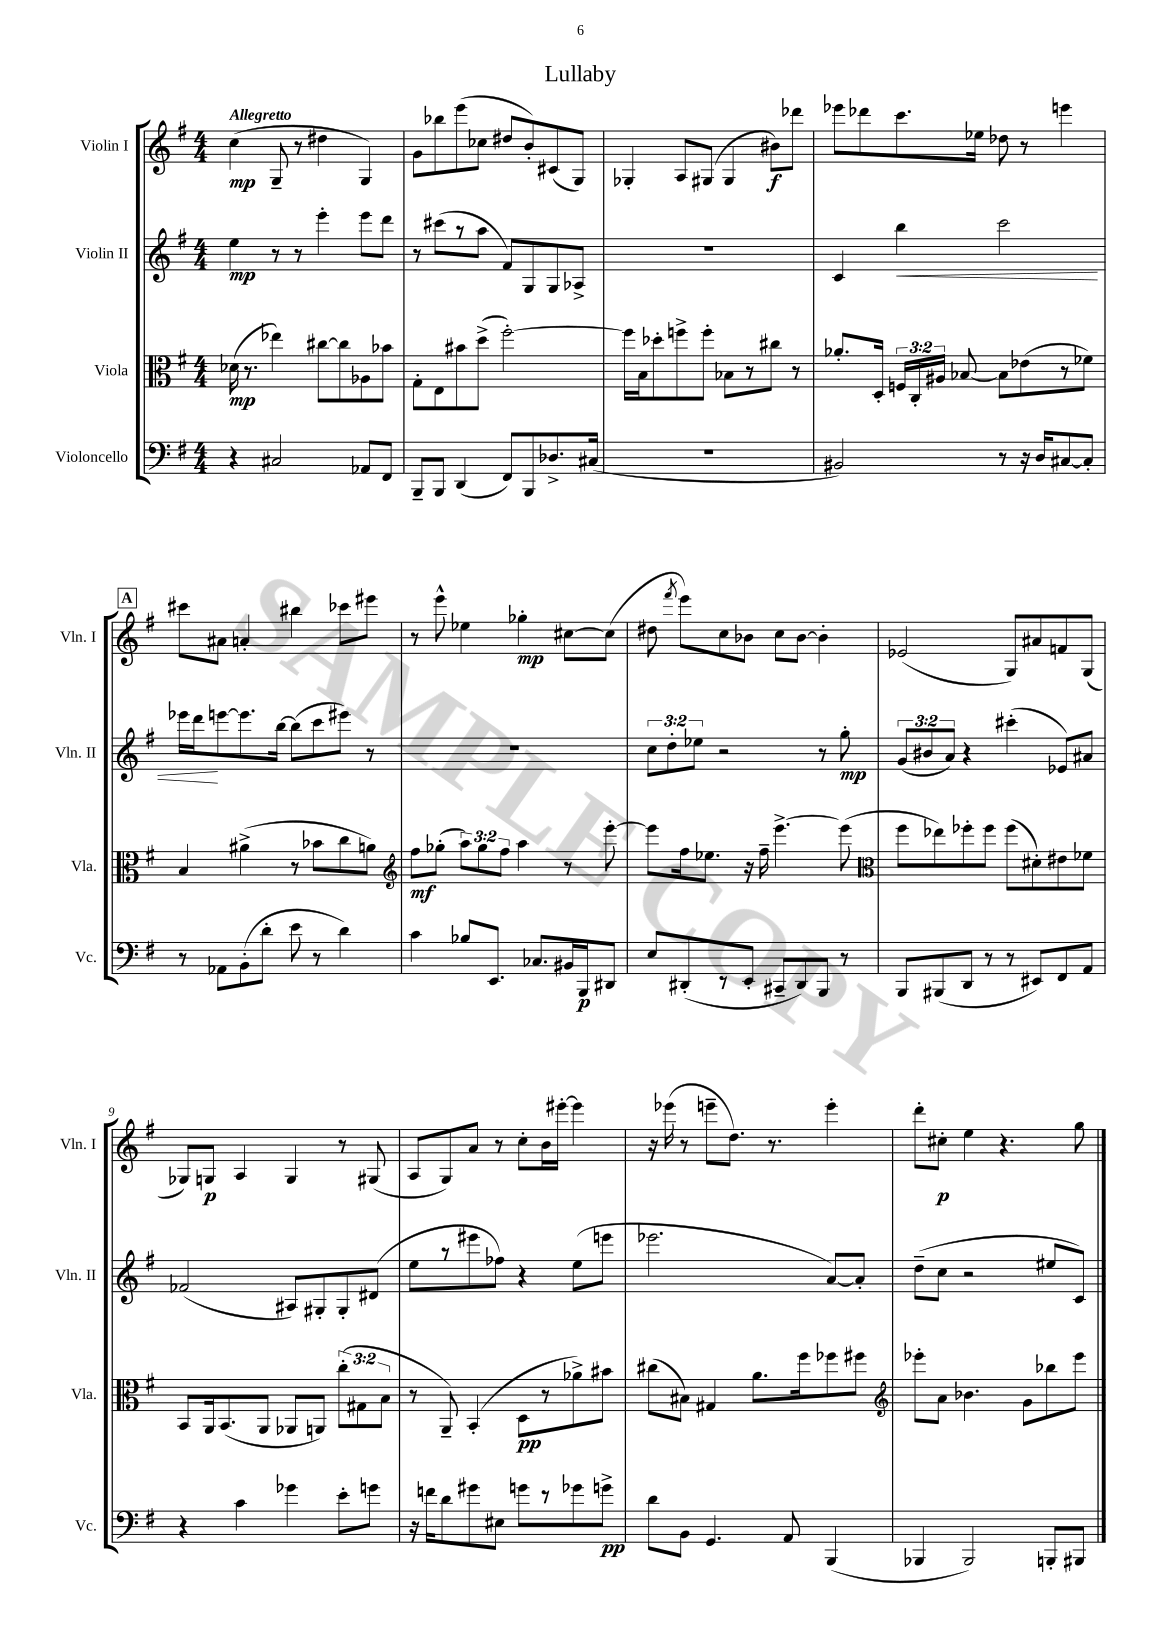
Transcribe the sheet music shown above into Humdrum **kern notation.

**kern	**dynam	**kern	**dynam	**kern	**dynam	**kern	**dynam
*part4	*part4	*part3	*part3	*part2	*part2	*part1	*part1
*staff4	*staff4	*staff3	*staff3	*staff2	*staff2	*staff1	*staff1
*I"Violoncello	*	*I"Viola	*	*I"Violin II	*	*I"Violin I	*
*I'Vc.	*	*I'Vla.	*	*I'Vln. II	*	*I'Vln. I	*
*clefF4	*	*clefC3	*	*clefG2	*	*clefG2	*
*k[f#]	*	*k[f#]	*	*k[f#]	*	*k[f#]	*
*M4/4	*	*M4/4	*	*M4/4	*	*M4/4	*
=1	=1	=1	=1	=1	=1	=1	=1
!	!	!	!	!	!	!LO:TX:a:B:t=Allegretto	!
4r	.	(16d-X\	mp	4ee\	mp	(4cc\	mp
.	.	8.r	.	.	.	.	.
2C#X/	.	4ee-X\)	.	8r	.	8G~/	.
.	.	.	.	8r	.	8r	.
.	.	[8cc#X\L	.	4eee'\	.	4dd#X\	.
.	.	8cc#\]	.	.	.	.	.
8AA-X/L	.	8A-X\	.	8eee\L	.	4G/)	.
8FF#/J	.	8b-X\J	.	8ddd\J	.	.	.
=2	=2	=2	=2	=2	=2	=2	=2
8BBB~/L	.	8G'\L	.	8r	.	8g\L	.
8BBB/J	.	8E\	.	(8ccc#X\L	.	8bb-X\	.
(4DD/	.	8b#X\	.	8r	.	(8eee\	.
.	.	(8dd^\J	.	8aa\J	.	8cc-X\J	.
8FF#/L)	.	[2ff#'\)	.	8f#/L)	.	8dd#X/L	.
8BBB/	.	.	.	8G/	.	8b'/)	.
8.D-X^/	.	.	.	8G/	.	(8c#X/	.
.	.	.	.	8A-X^/J	.	8G/J)	.
(16C#X/Jk	.	.	.	.	.	.	.
=3	=3	=3	=3	=3	=3	=3	=3
1r	.	16ff#\LL]	.	1r	.	4G-X'/	.
.	.	16B\J	.	.	.	.	.
.	.	8dd-X'\	.	.	.	.	.
.	.	8ffn^\	.	.	.	8A/L	.
.	.	8ff'\J	.	.	.	(8G#X/J	.
.	.	8B-X\L	.	.	.	4G#/	.
.	.	8r	.	.	.	.	.
.	.	8cc#X\J	.	.	.	8b#X\L)	f
.	.	8r	.	.	.	8ddd-X\J	.
=4	=4	=4	=4	=4	=4	=4	=4
2BB#X/)	.	8.a-X'/L	.	4c/	.	8eee-X\L	.
.	.	.	.	.	.	8ddd-X\	.
.	.	16D'/Jk	.	.	.	.	.
!	!	!	!	!	!LO:HP:b	!	!
.	.	24Fn/LL	.	4bb\	<	8.ccc\	.
.	.	24C'/	.	.	.	.	.
.	.	24A#X/JJ	.	.	.	.	.
.	.	[8B-X/	.	.	.	.	.
.	.	.	.	.	.	16ee-X\Jk	.
8r	.	8B-\L]	.	2ccc\	.	8dd-X\	.
16r	.	(8e-X\	.	.	.	8r	.
16D/KL	.	.	.	.	.	.	.
[8C#X/	.	8r	.	.	.	4eeen\	.
8C#'/J]	.	8f-X\J)	.	.	.	.	.
!!LO:LB:g=z
!!LO:REH:place=s1:t=A
=5	=5	=5	=5	=5	=5	=5	=5
8r	.	4B/	.	16eee-X\LL	.	8ccc#X\L	.
.	.	.	.	16ddd\J	.	.	.
8AA-X\L	.	.	.	[8eeen\	[	8a#X\J	.
(8BB'\	.	(4a#X^\	.	8.eee\]	.	4an'/	.
8d'\J	.	.	.	.	.	.	.
.	.	.	.	[16bb\Jk	.	.	.
8e\	.	8r	.	(8bb\L]	.	4bb#X\	.
8r	.	8b-X\L	.	8ccc\	.	.	.
4d\)	.	8cc\	.	8eee#X\J)	.	8ccc-X\L	.
.	.	8an\J)	.	8r	.	8eee#X\J	.
=6	=6	=6	=6	=6	=6	=6	=6
*	*	*clefG2	*	*	*	*	*
4c\	.	8ff#\L	mf	1r	.	8r	.
.	.	(8gg-X'\J	.	.	.	8eee^^\	.
8B-X/L	.	12aa\L)	.	.	.	4ee-X\	.
.	.	12gg-\	.	.	.	.	.
8.EE/J	.	.	.	.	.	.	.
.	.	12ff#\J	.	.	.	.	.
.	.	4aa\	.	.	.	4gg-X'\	mp
8.C-X/L	.	.	.	.	.	.	.
16BB#X/L	.	8r	.	.	.	[8cc#X\L	.
16BBB/J	p	.	.	.	.	.	.
8DD#X/J	.	[8eee'\	.	.	.	(8cc#\J]	.
=7	=7	=7	=7	=7	=7	=7	=7
8E/L	.	8eee\L]	.	12cc\L	.	8dd#X\	.
.	.	.	.	12dd'\	.	.	.
.	.	.	.	.	.	8qfff#/	.
(8DD#X'/	.	16ff#\k	.	.	.	8eee\L)	.
.	.	.	.	12ee-X\J	.	.	.
.	.	8.ee-X\J	.	.	.	.	.
8r	.	.	.	2r	.	8cc\	.
8EE'/J	.	16r	.	.	.	8b-X\J	.
.	.	16ff#~\	.	.	.	.	.
8CC#X~/L	.	[4.eee^\	.	.	.	8cc\L	.
8DD#/)	.	.	.	.	.	[8b-\J	.
8BBB/J	.	.	.	8r	.	4b-'\]	.
8r	.	(8eee\]	.	8gg'\	mp	.	.
=8	=8	=8	=8	=8	=8	=8	=8
*	*	*clefC3	*	*	*	*	*
8BBB/L	.	8ff#\L	.	(12g/L	.	(2e-X/	.
.	.	.	.	12b#X/	.	.	.
(8BBB#X/	.	8ee-X\)	.	.	.	.	.
.	.	.	.	12a/J)	.	.	.
8DD/J	.	8ff-X'\	.	4r	.	.	.
8r	.	8ff-\J	.	.	.	.	.
8r	.	(8ff-\L	.	(4ccc#X'\	.	8G/L)	.
8EE#X/L)	.	8d#X'\)	.	.	.	8a#X/	.
8FF#/	.	8e#X\	.	8e-X/L)	.	8fn/	.
8AA/J	.	8f-X\J	.	8a#X/J	.	(8G/J	.
!!LO:LB:g=z
=9	=9	=9	=9	=9	=9	=9	=9
4r	.	8BB/L	.	(2f-X/	.	8G-X/L)	.
.	.	16AA/k	.	.	.	8Gn/J	p
.	.	(8.BB/	.	.	.	.	.
4c\	.	.	.	.	.	4A/	.
.	.	8AA/J	.	.	.	.	.
4g-X\	.	8AA-X/L	.	8A#X/L)	.	4G/	.
.	.	8AAn/J)	.	8G#X'/	.	.	.
8e'\L	.	(12cc'\L	.	8G#'/	.	8r	.
.	.	12G#X\	.	.	.	.	.
8gn\J	.	.	.	(8d#X/J	.	(8G#X/	.
.	.	12B\J	.	.	.	.	.
=10	=10	=10	=10	=10	=10	=10	=10
16r	.	8r	.	8ee\L	.	8A/L	.
16fn\KL	.	.	.	.	.	.	.
8d\	.	8AA~/)	.	8r	.	8G/)	.
8g#X\	.	(4BB'/	.	8eee#X\	.	8a/J	.
8E#X\J	.	.	.	8ff-X\J)	.	8r	.
8gn\L	.	8D\L	pp	4r	.	8cc'\L	.
8r	.	8r	.	.	.	16b\L	.
.	.	.	.	.	.	[16eee#X'\JJ	.
8g-X\	.	8a-X^\)	.	(8ee\L	.	4eee#\]	.
8gn^\J	pp	8b#X\J	.	8eeen\J	.	.	.
=11	=11	=11	=11	=11	=11	=11	=11
8d\L	.	(8cc#X\L	.	2.eee-X\	.	16r	.
.	.	.	.	.	.	(16eee-X\	.
8BB\J	.	8B#X\J)	.	.	.	8r	.
4.GG/	.	4G#X/	.	.	.	8eeen~\L	.
.	.	.	.	.	.	8.dd\J)	.
.	.	8.a\L	.	.	.	.	.
.	.	.	.	.	.	8.r	.
8AA/	.	.	.	.	.	.	.
.	.	16ff#\k	.	.	.	.	.
(4BBB/	.	8ff-X\	.	[8a/L)	.	4eee'\	.
.	.	8ff#X\J	.	8a'/J]	.	.	.
=12	=12	=12	=12	=12	=12	=12	=12
*	*	*clefG2	*	*	*	*	*
4BBB-X/	.	8eee-X'\L	.	(8dd~\L	.	8ddd'\L	.
.	.	8a\J	.	8cc\J	.	8cc#X'\J	p
2BBB-/)	.	4.b-X\	.	2r	.	4ee\	.
.	.	.	.	.	.	4.r	.
.	.	8g\L	.	.	.	.	.
8BBBn'/L	.	8bb-X\	.	8ee#X/L	.	.	.
8BBB#X/J	.	8eee-\J	.	8c/J)	.	8gg\	.
==	==	==	==	==	==	==	==
*-	*-	*-	*-	*-	*-	*-	*-
